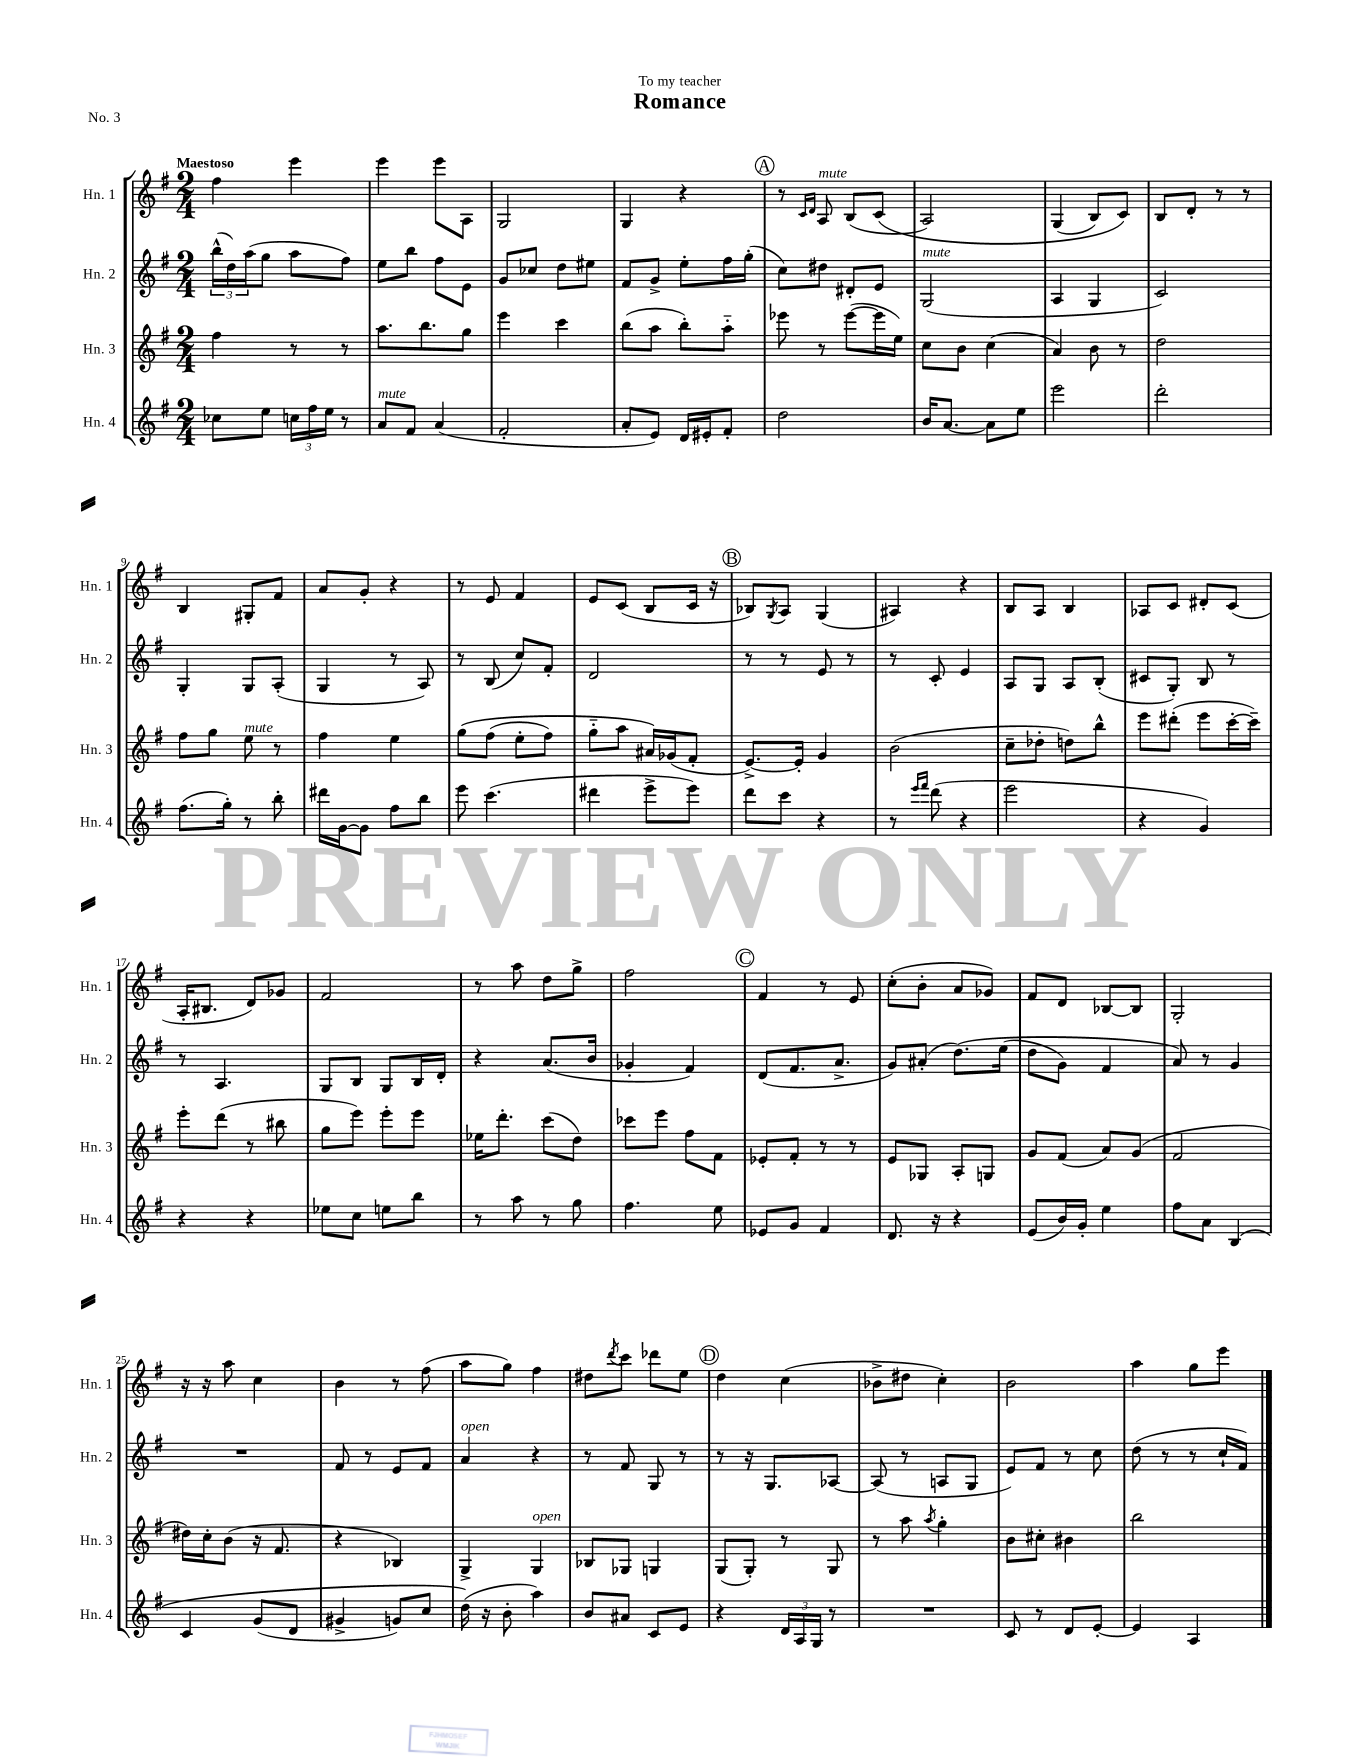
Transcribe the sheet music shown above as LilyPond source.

\header { title = "Romance" dedication = "To my teacher" piece = "No. 3" }
<<
\new StaffGroup <<
\new Staff = "s0" \with { instrumentName = "Hn. 1" shortInstrumentName = "Hn. 1" } {
    \clef treble \key g \major \numericTimeSignature \time 2/4 \tempo "Maestoso"
    fis''4 e'''4 |
    e'''4 e'''8 a8 |
    g2 |
    g4 r4 |
    \mark \markup { \circle "A" } r8 \grace { c'16 d'16 } a8^\markup { \italic "mute" } b8( c'8\( |
    a2) |
    g4( b8) c'8\) |
    b8 d'8-. r8 r8 |
    b4 gis8-. fis'8 |
    a'8 g'8-. r4 |
    r8 e'8 fis'4 |
    e'8 c'8( b8 c'16 r16 |
    \mark \markup { \circle "B" } bes8) \acciaccatura { g8 } a8 g4( |
    ais4) r4 |
    b8 a8 b4 |
    aes8 c'8 dis'8-. c'8( |
    a16-. bis8. d'8) ges'8 |
    fis'2 |
    r8 a''8 d''8 g''8-> |
    fis''2 |
    \mark \markup { \circle "C" } fis'4 r8 e'8 |
    c''8-.( b'8-. a'8 ges'8) |
    fis'8 d'8 bes8~ bes8 |
    g2-. |
    r16 r16 a''8 c''4 |
    b'4 r8 fis''8( |
    a''8 g''8) fis''4 |
    dis''8 \acciaccatura { d'''8 } c'''8 des'''8 e''8 |
    \mark \markup { \circle "D" } d''4 c''4( |
    bes'8-> dis''8 c''4-.) |
    b'2 |
    a''4 g''8 e'''8 \bar "|." |
}
\new Staff = "s1" \with { instrumentName = "Hn. 2" shortInstrumentName = "Hn. 2" } {
    \clef treble \key g \major \numericTimeSignature \time 2/4
    \tuplet 3/2 { b''16-^( d''16) a''16( } g''8 a''8 fis''8) |
    e''8 b''8 fis''8 e'8 |
    g'8 ces''8 d''8 eis''8 |
    fis'8 g'8-> e''8-. fis''16 g''16-.( |
    \mark \markup { \circle "A" } c''8) dis''8 dis'8-. e'8 |
    g2^\markup { \italic "mute" }( |
    a4 g4 |
    c'2) |
    g4-. g8 a8-.( |
    g4 r8 a8) |
    r8 b8( c''8) fis'8-. |
    d'2 |
    \mark \markup { \circle "B" } r8 r8 e'8 r8 |
    r8 c'8-. e'4 |
    a8 g8 a8 b8-.( |
    cis'8 g8-.) b8 r8 |
    r8 a4. |
    g8 b8 g8 b16 d'16-. |
    r4 a'8.( b'16 |
    ges'4-. fis'4) |
    \mark \markup { \circle "C" } d'8( fis'8. a'8.-> |
    g'8) ais'8-.( d''8.)\( e''16( |
    d''8 g'8) fis'4 |
    a'8\) r8 g'4 |
    R2 |
    fis'8 r8 e'8 fis'8 |
    a'4^\markup { \italic "open" } r4 |
    r8 fis'8 g8 r8 |
    \mark \markup { \circle "D" } r8 r16 g8. aes8~ |
    aes8( r8 a8 g8 |
    e'8) fis'8 r8 c''8 |
    d''8( r8 r8 c''16-! fis'16) \bar "|." |
}
\new Staff = "s2" \with { instrumentName = "Hn. 3" shortInstrumentName = "Hn. 3" } {
    \clef treble \key g \major \numericTimeSignature \time 2/4
    fis''4 r8 r8 |
    a''8. b''8. g''8 |
    e'''4 c'''4 |
    b''8( a''8 b''8-.) a''8-_ |
    \mark \markup { \circle "A" } ees'''8 r8 ees'''8~( ees'''16 e''16) |
    c''8 b'8 c''4( |
    a'4) b'8 r8 |
    d''2 |
    fis''8 g''8 e''8^\markup { \italic "mute" } r8 |
    fis''4 e''4 |
    g''8\( fis''8( e''8-. fis''8) |
    g''8-_ a''8 ais'16\) ges'16( fis'8-. |
    \mark \markup { \circle "B" } e'8.~->) e'16-. g'4 |
    b'2( |
    c''8-- des''8-. d''8) b''8-^ |
    e'''8 dis'''8-.( e'''8 c'''16~-. c'''16--) |
    e'''8-. d'''8( r8 bis''8 |
    g''8 e'''8) e'''8-. e'''8 |
    ees''16 d'''8.-. c'''8( d''8) |
    ces'''8 e'''8 fis''8 fis'8 |
    \mark \markup { \circle "C" } ees'8-. fis'8-. r8 r8 |
    e'8 ges8 a8-. g8 |
    g'8 fis'8( a'8) g'8( |
    fis'2 |
    dis''16) c''16-. b'8( r16 fis'8. |
    r4 bes4) |
    g4-> g4^\markup { \italic "open" } |
    bes8 ges8 g4 |
    \mark \markup { \circle "D" } g8( g8-.) r8 g8 |
    r8 a''8 \acciaccatura { a''8 } g''4-. |
    b'8 cis''8-. bis'4 |
    b''2 \bar "|." |
}
\new Staff = "s3" \with { instrumentName = "Hn. 4" shortInstrumentName = "Hn. 4" } {
    \clef treble \key g \major \numericTimeSignature \time 2/4
    ces''8 e''8 \tuplet 3/2 { c''16 fis''16 e''16 } r8 |
    a'8^\markup { \italic "mute" } fis'8 a'4( |
    fis'2-. |
    a'8-. e'8) d'16 eis'16-. fis'8-. |
    \mark \markup { \circle "A" } d''2 |
    b'16 a'8.~ a'8 e''8 |
    e'''2 |
    d'''2-. |
    fis''8.( g''16-.) r8 b''8-. |
    dis'''16 g'16~ g'8 fis''8 b''8 |
    e'''8 c'''4.( |
    dis'''4 e'''8-> e'''8) |
    \mark \markup { \circle "B" } d'''8 c'''8 r4 |
    r8 \grace { e'''16 fis'''16 } d'''8( r4 |
    e'''2 |
    r4 g'4) |
    r4 r4 |
    ees''8 c''8 e''8 b''8 |
    r8 a''8 r8 g''8 |
    fis''4. e''8 |
    \mark \markup { \circle "C" } ees'8 g'8 fis'4 |
    d'8. r16 r4 |
    e'8( b'16) g'16-. e''4 |
    fis''8 a'8 b4\( |
    c'4 g'8( d'8 |
    gis'4-> g'8) c''8 |
    d''16(\) r16 b'8-. a''4) |
    b'8 ais'8 c'8 e'8 |
    \mark \markup { \circle "D" } r4 \tuplet 3/2 { d'16 a16 g16 } r8 |
    R2 |
    c'8 r8 d'8 e'8~-. |
    e'4 a4 \bar "|." |
}
>>
>>
